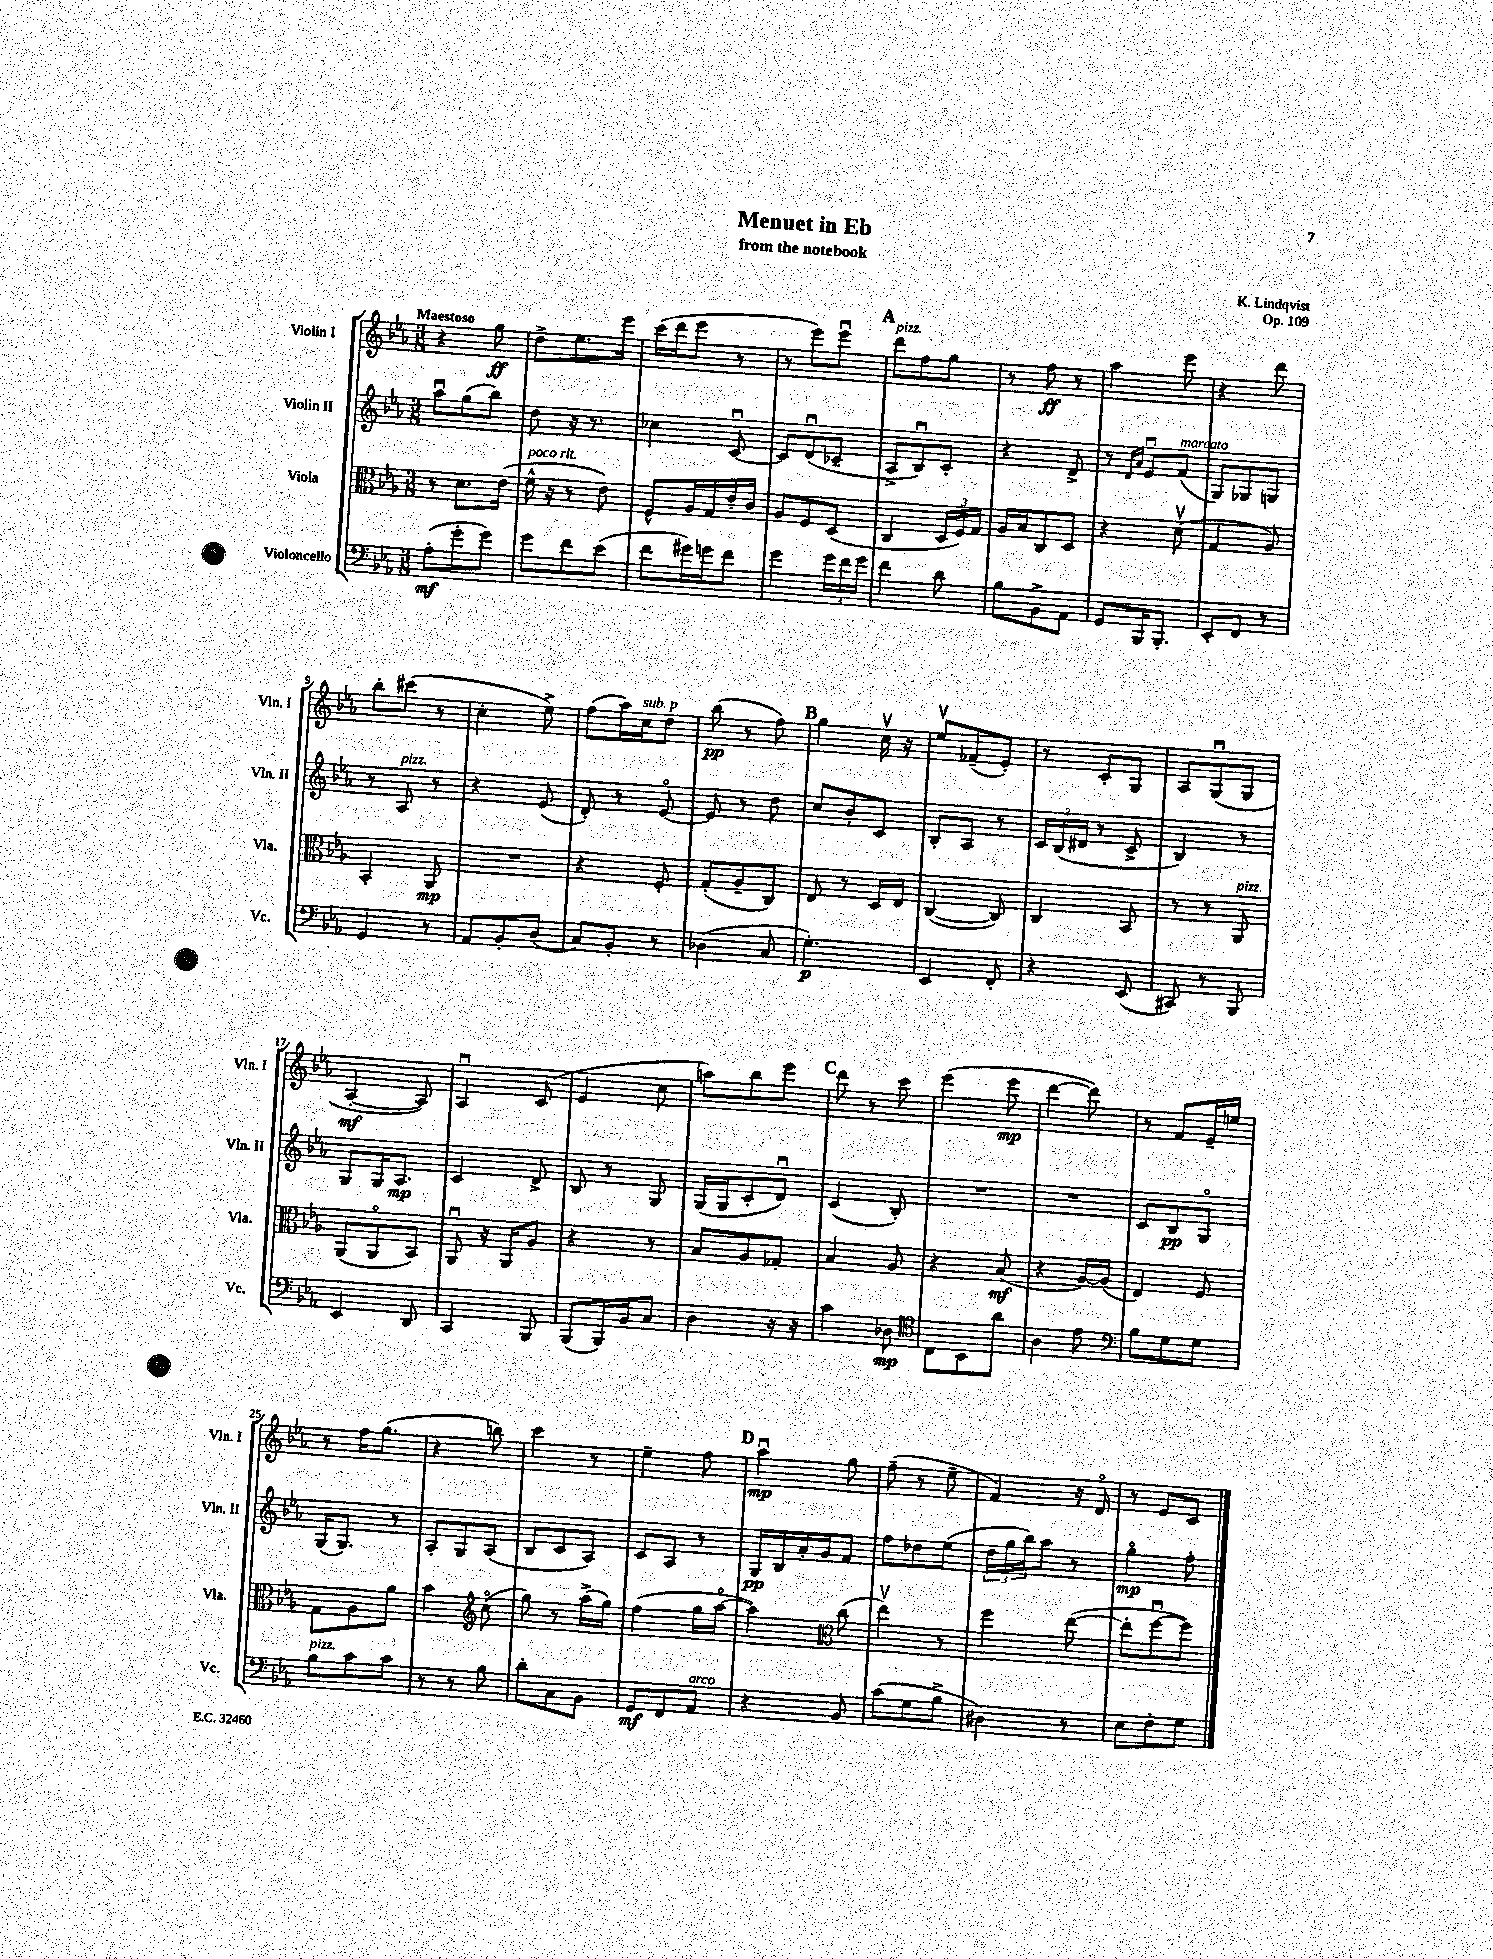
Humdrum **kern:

**kern	**dynam	**kern	**dynam	**kern	**dynam	**kern	**dynam
*part4	*part4	*part3	*part3	*part2	*part2	*part1	*part1
*staff4	*staff4	*staff3	*staff3	*staff2	*staff2	*staff1	*staff1
*I"Violoncello	*	*I"Viola	*	*I"Violin II	*	*I"Violin I	*
*I'Vc.	*	*I'Vla.	*	*I'Vln. II	*	*I'Vln. I	*
*clefF4	*	*clefC3	*	*clefG2	*	*clefG2	*
*k[b-e-a-]	*	*k[b-e-a-]	*	*k[b-e-a-]	*	*k[b-e-a-]	*
*M3/8	*	*M3/8	*	*M3/8	*	*M3/8	*
=1	=1	=1	=1	=1	=1	=1	=1
!	!	!	!	!	!	!LO:TX:a:B:t=Maestoso	!
(8A-'\L	mf	8r	.	8aa-u\L	.	4r	.
8g'\	.	8.d\L	.	(8gg\	.	.	.
8g\J)	.	.	.	8bb-\J)	.	8gg\	ff
.	.	(16e-\Jk	.	.	.	.	.
=2	=2	=2	=2	=2	=2	=2	=2
!	!	!LO:TX:a:i:t=poco rit.	!	!	!	!	!
8g\L	.	16f^^\	.	8dd\	.	8dd^\L	.
.	.	16r	.	.	.	.	.
8f\	.	8r	.	16r	.	8.ee-\	.
.	.	.	.	8.r	.	.	.
(8e-\J	.	8e-\)	.	.	.	.	.
.	.	.	.	.	.	16eee-\Jk	.
=3	=3	=3	=3	=3	=3	=3	=3
8f\L	.	8F^^/L	.	4cc-X\	.	(16ccc\LL	.
.	.	.	.	.	.	16ddd\J	.
16g#X\L)	.	16A-/L	.	.	.	8eee-\J	.
16gn\J	.	16G/	.	.	.	.	.
8f\J	.	16e-'/	.	[8cu/	.	8r	.
.	.	16c/JJ	.	.	.	.	.
=4	=4	=4	=4	=4	=4	=4	=4
4g\	.	8A-/L	.	8c/L]	.	8r	.
.	.	8F/	.	(8du/	.	8eee-\L)	.
24g\LL	.	(8D/J	.	8c-X~/J	.	8eee-u\J	.
24f\	.	.	.	.	.	.	.
24g\JJ	.	.	.	.	.	.	.
!!LO:REH:place=s1:t=A
=5	=5	=5	=5	=5	=5	=5	=5
!	!	!	!	!	!	!LO:TX:a:i:t=pizz.	!
4f\	.	4C/	.	8A-^/L	.	8ddd\L	.
.	.	.	.	8B-u/)	.	8ff\	.
8d\	.	24D/LL	.	8c'/J	.	8gg\J	.
.	.	24F/)	.	.	.	.	.
.	.	24G/JJ	.	.	.	.	.
=6	=6	=6	=6	=6	=6	=6	=6
8B-\L	.	16A-/LL	.	4r	.	8r	.
.	.	16B-/J	.	.	.	.	.
8BB-^\	.	8C/	.	.	.	8ff\	ff
8AA-\J	.	8D/J	.	8d^/	.	8r	.
=7	=7	=7	=7	=7	=7	=7	=7
8GG/L	.	4r	.	8r	.	4aa-\	.
.	.	.	.	16qqd/LL	.	.	.
.	.	.	.	16qqa-/JJ	.	.	.
16BBB-/K	.	.	.	8e-u/L	.	.	.
8.BBB-'/J	.	.	.	.	.	.	.
!	!	!	!	!LO:TX:a:i:t=marcato	!	!	!
.	.	(8dv\	.	(8f/J	.	8eee-\	.
=8	=8	=8	=8	=8	=8	=8	=8
8EE-'/L	.	4G/	.	8G/L)	.	4r	.
8FF/J	.	.	.	8G-X/	.	.	.
8r	.	8A-/)	.	8Gn/J	.	8ddd\	.
!!LO:LB:g=z
=9	=9	=9	=9	=9	=9	=9	=9
4GG/	.	4BB-'/	.	8r	.	8bb-'\L	.
!	!	!	!	!LO:TX:a:i:t=pizz.	!	!	!
.	.	.	.	8A-/	.	(8ccc#X\J	.
8r	.	8AA-/	mp	8r	.	8r	.
=10	=10	=10	=10	=10	=10	=10	=10
8AA-/L	.	4.r	.	4r	.	4cc'\	.
8BB-'/	.	.	.	.	.	.	.
(8D/J	.	.	.	(8e-/	.	8ee-^\)	.
=11	=11	=11	=11	=11	=11	=11	=11
8C/L)	.	4r	.	8d'/)	.	(8ff\L	.
8BB-'/J	.	.	.	8r	.	16aa-\L)	.
!	!	!	!	!	!	!LO:TX:a:i:t=sub. p	!
.	.	.	.	.	.	16cc\J	.
8r	.	8F'/	.	[8e-/	.	8dd\J	.
=12	=12	=12	=12	=12	=12	=12	=12
(4D-X\	.	(8G'/L	.	8e-/]	.	(8bb-\	pp
.	.	8A-~/	.	8r	.	8r	.
8C/	.	8C/J)	.	8dd\	.	8ff\)	.
!!LO:REH:place=s1:t=B
=13	=13	=13	=13	=13	=13	=13	=13
4.G'\)	p	8E-/	.	8cc/L	.	4gg\	.
.	.	8r	.	8b-'/	.	.	.
.	.	16D/LL	.	8c/J	.	16ccv\	.
.	.	16E-/JJ	.	.	.	16r	.
=14	=14	=14	=14	=14	=14	=14	=14
4EE-/	.	([4C/	.	8B-'/L	.	8ee-v/L	.
.	.	.	.	8A-/J	.	(8f-X~/	.
8FF'/	.	8C/])	.	8r	.	8e-'/J)	.
=15	=15	=15	=15	=15	=15	=15	=15
4r	.	4C/	.	24c/LL	.	8r	.
.	.	.	.	(24B-/	.	.	.
.	.	.	.	24d#X/JJ	.	.	.
.	.	.	.	8r	.	8c'/L	.
(8EE-/	.	8BB-/	.	8c^/	.	8G/J	.
=16	=16	=16	=16	=16	=16	=16	=16
8CC#X/)	.	8r	.	4B-/)	.	8A-/L	.
8r	.	8r	.	.	.	(8Gu/	.
!	!	!LO:TX:a:i:t=pizz.	!	!	!	!	!
8BBB-/	.	8AA-/	.	8r	.	8G/J	.
!!LO:LB:g=z
=17	=17	=17	=17	=17	=17	=17	=17
4EE-/	.	(8AA-/L	.	8G/L	.	[4A-'/	mf
.	.	8AA-/	.	16G/K	.	.	.
.	.	.	.	8.A-/J	mp	.	.
8DD/	.	8BB-/J)	.	.	.	8A-/])	.
=18	=18	=18	=18	=18	=18	=18	=18
4CC/	.	8AA-u/	.	4c/	.	4A-u/	.
.	.	16r	.	.	.	.	.
.	.	16AA-/KL	.	.	.	.	.
8BBB-/	.	8A-/J	.	8d^/	.	(8c/	.
=19	=19	=19	=19	=19	=19	=19	=19
(8BBB-/L	.	4r	.	8B-/	.	4e-/	.
16BBB-/L)	.	.	.	8r	.	.	.
16BB-/J	.	.	.	.	.	.	.
8C/J	.	8r	.	8G/	.	8cc\	.
=20	=20	=20	=20	=20	=20	=20	=20
4D\	.	8B-/L	.	(16G/LL	.	8aan\L)	.
.	.	.	.	16G/J	.	.	.
.	.	8A-/	.	8c'/	.	8bb-\	.
16r	.	8G-X'/J	.	8du/J)	.	8eee-\J	.
16r	.	.	.	.	.	.	.
!!LO:REH:place=s1:t=C
=21	=21	=21	=21	=21	=21	=21	=21
4c\	.	4B-/	.	(4c/	.	8ddd\	.
.	.	.	.	.	.	8r	.
8D-X\	mp	8A-/	.	8B-'/)	.	8ccc\	.
=22	=22	=22	=22	=22	=22	=22	=22
*clefC4	*	*	*	*	*	*	*
8C\L	.	4r	.	4.r	.	(4eee-\	.
8BB-\	.	.	.	.	.	.	.
8a-\J	.	(8B-/	mf	.	.	8eee-\	mp
=23	=23	=23	=23	=23	=23	=23	=23
4A-\	.	4r	.	4.r	.	[4ddd\	.
8e-\	.	[16A-/LL)	.	.	.	8ddd\])	.
.	.	(16A-/JJ]	.	.	.	.	.
=24	=24	=24	=24	=24	=24	=24	=24
*clefF4	*	*	*	*	*	*	*
8B-\L	.	4E-/)	.	8c/L	.	8r	.
8G\	.	.	.	8B-/	pp	8f/L	.
8G\J	.	8F/	.	8G/J	.	16e-~/L	.
.	.	.	.	.	.	16een/JJ	.
!!LO:LB:g=z
=25	=25	=25	=25	=25	=25	=25	=25
!LO:TX:a:i:t=pizz.	!	!	!	!	!	!	!
8B-\L	.	8G\L	.	(16G/KL	.	8r	.
.	.	.	.	8.G/J)	.	.	.
8c\	.	8A-\	.	.	.	16ff\KL	.
.	.	.	.	.	.	(8.gg\J	.
8c\J	.	8a-\J	.	8r	.	.	.
=26	=26	=26	=26	=26	=26	=26	=26
8r	.	4b-\	.	8A-'/L	.	4r	.
8r	.	.	.	8G/	.	.	.
*	*	*clefG2	*	*	*	*	*
8B-\	.	(8cc\	.	(8A-/J	.	8bbn\)	.
=27	=27	=27	=27	=27	=27	=27	=27
8d'\L	.	8gg\)	.	8B-/L	.	4ccc\	.
8C\	.	8r	.	8c/	.	.	.
8BB-\J	.	(16aa-^\LL	.	8A-/J)	.	8r	.
.	.	16gg\JJ)	.	.	.	.	.
=28	=28	=28	=28	=28	=28	=28	=28
8GG/L	mf	(4ff\	.	8c/L	.	4ee-~\	.
8FF/	.	.	.	8A-/J	.	.	.
!LO:TX:a:i:t=arco	!	!	!	!	!	!	!
8AA-/J	.	16gg\LL	.	8r	.	8ff\	.
.	.	[16aa-\JJ	.	.	.	.	.
!!LO:REH:place=s1:t=D
=29	=29	=29	=29	=29	=29	=29	=29
4r	.	4aa-\])	.	16G/LL	pp	4aa-u\	mp
.	.	.	.	16B-/	.	.	.
.	.	.	.	16a-'/	.	.	.
.	.	.	.	16g/J	.	.	.
*	*	*clefC3	*	*	*	*	*
8BB-/	.	(8cc\	.	8f/J	.	8gg\	.
=30	=30	=30	=30	=30	=30	=30	=30
(8c\L	.	4ee-v\)	.	8ff\L	.	(8ff~\	.
8G\	.	.	.	8dd-X\	.	8r	.
8B-^\J	.	8r	.	(8ee-\J	.	8ee-~\	.
=31	=31	=31	=31	=31	=31	=31	=31
4D#X\)	.	4ff\	.	24dd\LL	.	4f/)	.
.	.	.	.	24gg\	.	.	.
.	.	.	.	24bb-\J)	.	.	.
.	.	.	.	8aa-\J	.	.	.
8r	.	([8ee-\	.	8r	.	16r	.
.	.	.	.	.	.	16d/	.
=32	=32	=32	=32	=32	=32	=32	=32
8E-\L	.	8ee-'\L]	.	4gg\	mp	8r	.
8F'\	.	[8ffu\	.	.	.	8e-/L	.
8G\J	.	8ff\J])	.	8ff'\	.	8c/J	.
==	==	==	==	==	==	==	==
*-	*-	*-	*-	*-	*-	*-	*-
